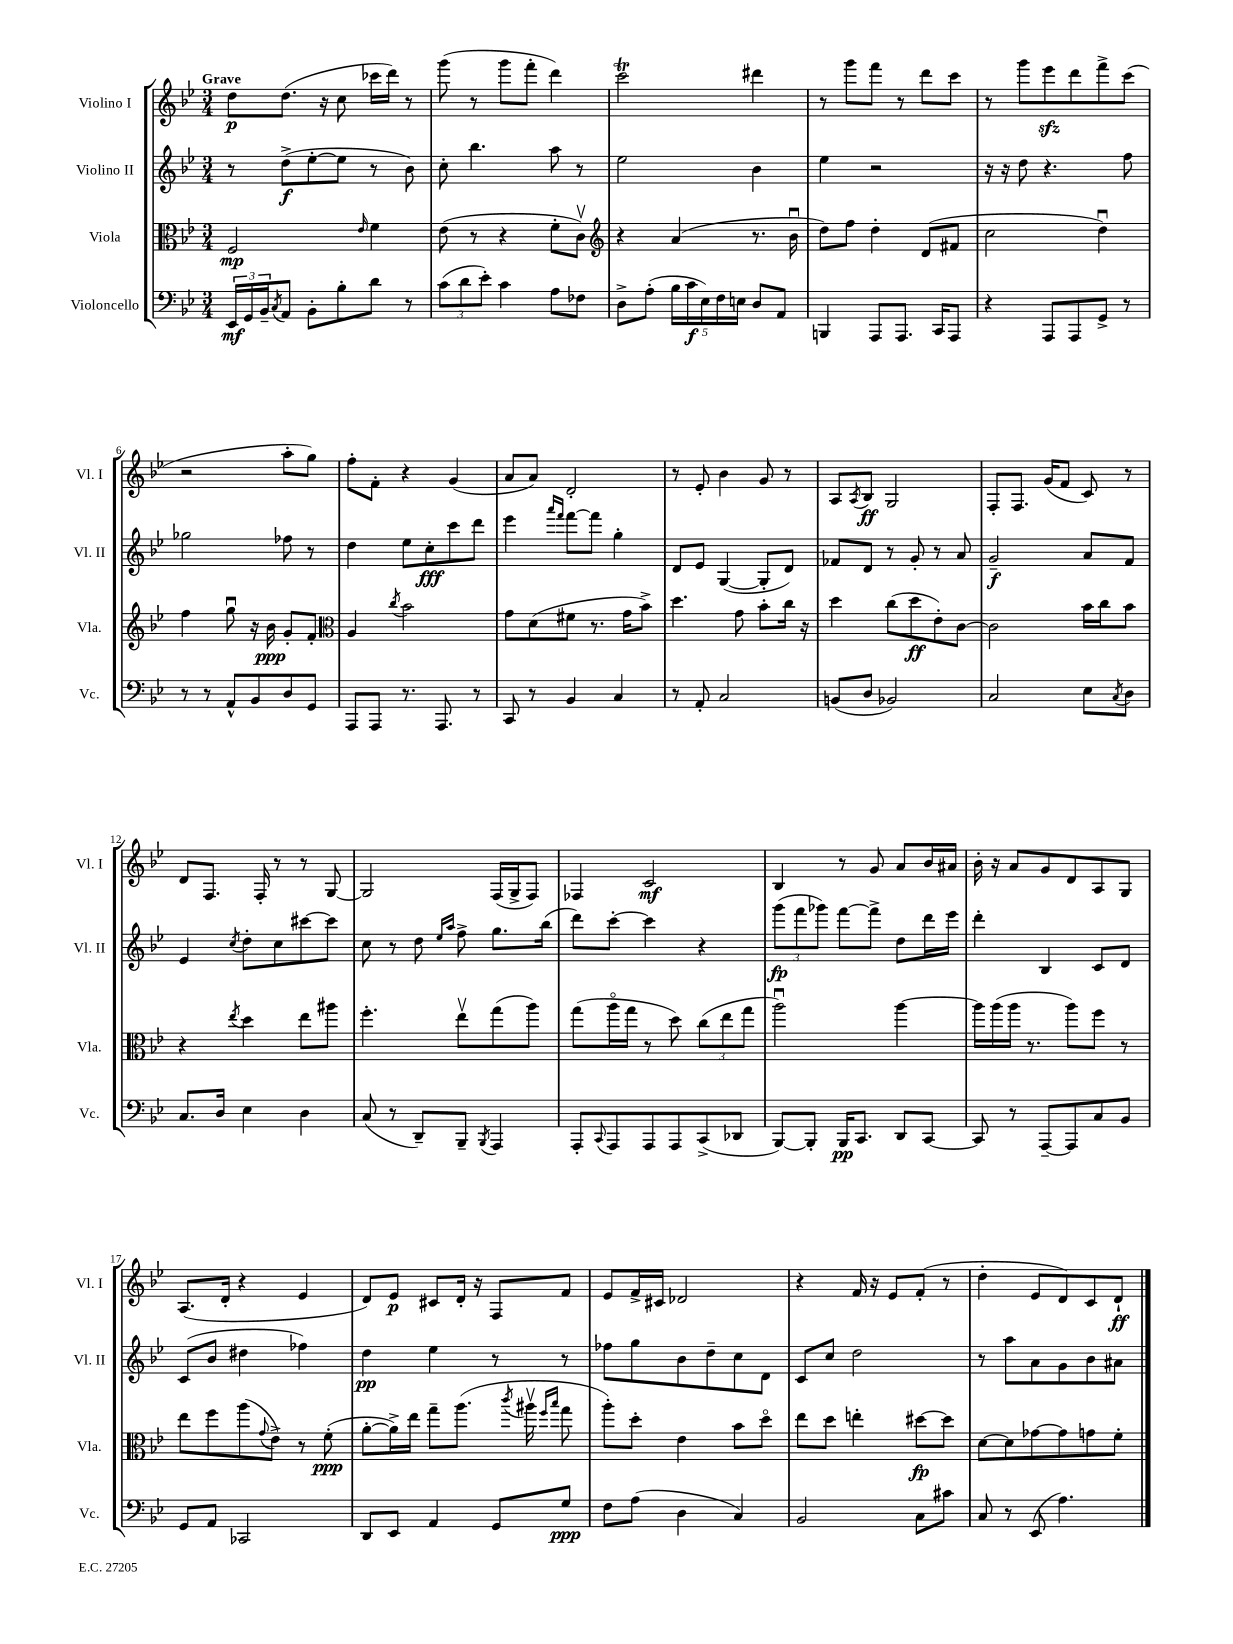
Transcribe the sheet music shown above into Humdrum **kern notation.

**kern	**dynam	**kern	**dynam	**kern	**dynam	**kern	**dynam
*part4	*part4	*part3	*part3	*part2	*part2	*part1	*part1
*staff4	*staff4	*staff3	*staff3	*staff2	*staff2	*staff1	*staff1
*I"Violoncello	*	*I"Viola	*	*I"Violino II	*	*I"Violino I	*
*I'Vc.	*	*I'Vla.	*	*I'Vl. II	*	*I'Vl. I	*
*clefF4	*	*clefC3	*	*clefG2	*	*clefG2	*
*k[b-e-]	*	*k[b-e-]	*	*k[b-e-]	*	*k[b-e-]	*
*M3/4	*	*M3/4	*	*M3/4	*	*M3/4	*
=1	=1	=1	=1	=1	=1	=1	=1
!	!	!	!	!	!	!LO:TX:a:B:t=Grave	!
24EE-/LL	mf	2F/	mp	8r	.	8dd\L	p
24GG/	.	.	.	.	.	.	.
24BB-~/J	.	.	.	.	.	.	.
8qC/	.	.	.	.	.	.	.
8AA/J	.	.	.	(8dd^\L	f	(8.dd\J	.
8BB-'\L	.	.	.	[8ee-'\	.	.	.
.	.	.	.	.	.	16r	.
8B-'\	.	.	.	8ee-\J]	.	8cc\	.
.	.	16qqe-/	.	.	.	.	.
8d\J	.	4f\	.	8r	.	16ccc-X\LL	.
.	.	.	.	.	.	16ddd\JJ)	.
8r	.	.	.	8b-\)	.	8r	.
=2	=2	=2	=2	=2	=2	=2	=2
(12c\L	.	(8e-\	.	8cc'\	.	(8ggg\	.
12d\	.	.	.	.	.	.	.
.	.	8r	.	4.bb-\	.	8r	.
12e-'\J)	.	.	.	.	.	.	.
4c\	.	4r	.	.	.	8ggg\L	.
.	.	.	.	.	.	8fff'\J	.
8A\L	.	8f'\L	.	8aa\	.	4ddd\)	.
8F-X\J	.	8cv\J)	.	8r	.	.	.
=3	=3	=3	=3	=3	=3	=3	=3
*	*	*clefG2	*	*	*	*	*
8D^\L	.	4r	.	2ee-\	.	2cccT\	.
(8A'\J	.	.	.	.	.	.	.
20B-\LL	.	(4a/	.	.	.	.	.
20c\	f	.	.	.	.	.	.
20E-\)	.	.	.	.	.	.	.
20F\	.	.	.	.	.	.	.
20En\JJ	.	.	.	.	.	.	.
8D/L	.	8.r	.	4b-\	.	4ddd#X\	.
8AA/J	.	.	.	.	.	.	.
.	.	16b-u\	.	.	.	.	.
=4	=4	=4	=4	=4	=4	=4	=4
4BBBn/	.	8dd\L)	.	4ee-\	.	8r	.
.	.	8ff\J	.	.	.	8ggg\L	.
8AAA/L	.	4dd'\	.	2r	.	8fff\J	.
8.AAA/J	.	.	.	.	.	8r	.
.	.	(8d/L	.	.	.	8ddd\L	.
16CC/KL	.	.	.	.	.	.	.
8AAA/J	.	8f#X/J	.	.	.	8ccc\J	.
=5	=5	=5	=5	=5	=5	=5	=5
4r	.	2cc\	.	16r	.	8r	.
.	.	.	.	16r	.	.	.
.	.	.	.	8dd\	.	8ggg\L	.
8AAA/L	.	.	.	4.r	.	8eee-zz\	.
8AAA/	.	.	.	.	.	8ddd\	.
8GG^/J	.	4ddu\)	.	.	.	8fff^\	.
8r	.	.	.	8ff\	.	(8ccc\J	.
!!LO:LB:g=z
=6	=6	=6	=6	=6	=6	=6	=6
8r	.	4ff\	.	2gg-X\	.	2r	.
8r	.	.	.	.	.	.	.
8AA^^/L	.	8ggu\	.	.	.	.	.
8BB-/	.	16r	.	.	.	.	.
.	.	16b-\	ppp	.	.	.	.
8D/	.	8g'/L	.	8ff-X\	.	8aa'\L	.
8GG/J	.	8f'/J	.	8r	.	8gg\J)	.
=7	=7	=7	=7	=7	=7	=7	=7
*	*	*clefC3	*	*	*	*	*
8AAA/L	.	4A/	.	4dd\	.	8ff'\L	.
8AAA/J	.	.	.	.	.	8f'\J	.
.	.	8qcc/	.	.	.	.	.
8.r	.	2b-\	.	8ee-\L	.	4r	.
.	.	.	.	8cc'\	fff	.	.
8.AAA/	.	.	.	.	.	.	.
.	.	.	.	8ccc\	.	(4g/	.
8r	.	.	.	8ddd\J	.	.	.
=8	=8	=8	=8	=8	=8	=8	=8
8CC/	.	8g\L	.	4eee-\	.	8a/L	.
8r	.	(8d\	.	.	.	8a/J)	.
.	.	.	.	16qqaaa/LL	.	.	.
.	.	.	.	16qqfff/JJ	.	.	.
4BB-/	.	8f#X\J	.	[8fff\L	.	2d'/	.
.	.	8.r	.	8fff\J]	.	.	.
4C/	.	.	.	4gg'\	.	.	.
.	.	16g\KL	.	.	.	.	.
.	.	8b-^\J)	.	.	.	.	.
=9	=9	=9	=9	=9	=9	=9	=9
8r	.	4.dd\	.	8d/L	.	8r	.
8AA'/	.	.	.	8e-/J	.	8e-'/	.
2C/	.	.	.	([4G/	.	4b-\	.
.	.	8g\	.	.	.	.	.
.	.	8b-'\L	.	8G'/L]	.	8g/	.
.	.	16cc\Jk	.	8d/J)	.	8r	.
.	.	16r	.	.	.	.	.
=10	=10	=10	=10	=10	=10	=10	=10
(8BBn/L	.	4dd\	.	8f-X/L	.	8A/L	.
.	.	.	.	.	.	8qA/	.
8D/J	.	.	.	8d/J	.	8B-/J	ff
2BB-X/)	.	(8cc\L	.	8r	.	2G/	.
.	.	8dd\	ff	8g'/	.	.	.
.	.	8e-'\)	.	8r	.	.	.
.	.	[8c\J	.	8a/	.	.	.
=11	=11	=11	=11	=11	=11	=11	=11
2C/	.	2c\]	.	2g~/	f	8F'/L	.
.	.	.	.	.	.	8.F/J	.
.	.	.	.	.	.	(16g/KL	.
.	.	.	.	.	.	8f/J	.
8E-\L	.	16b-\LL	.	8a/L	.	8c/)	.
.	.	16cc\J	.	.	.	.	.
8qC/	.	.	.	.	.	.	.
8D\J	.	8b-\J	.	8f/J	.	8r	.
!!LO:LB:g=z
=12	=12	=12	=12	=12	=12	=12	=12
8.C/L	.	4r	.	4e-/	.	8d/L	.
.	.	.	.	.	.	8.F/J	.
16D/Jk	.	.	.	.	.	.	.
.	.	8qee-/	.	8qcc/	.	.	.
4E-\	.	4dd\	.	8dd'\L	.	.	.
.	.	.	.	.	.	16F'/	.
.	.	.	.	8cc\	.	8r	.
4D\	.	8ee-\L	.	[8ccc#X\	.	8r	.
.	.	8aa#X\J	.	8ccc#\J]	.	[8G/	.
=13	=13	=13	=13	=13	=13	=13	=13
(8C/	.	4.ff'\	.	8cc\	.	2G/]	.
8r	.	.	.	8r	.	.	.
8DD~/L)	.	.	.	8dd\	.	.	.
.	.	.	.	16qqee-/LL	.	.	.
.	.	.	.	16qqaa/JJ	.	.	.
8BBB-~/J	.	8ee-v\L	.	8ff^\	.	.	.
8qBBB-/	.	.	.	.	.	.	.
4AAA/	.	(8gg\	.	8.gg\L	.	(16F/LL	.
.	.	.	.	.	.	16G^/J	.
.	.	8aa\J)	.	.	.	8F/J)	.
.	.	.	.	(16bb-\Jk	.	.	.
=14	=14	=14	=14	=14	=14	=14	=14
8AAA'/L	.	(8gg\L	.	8ddd\L)	.	4F-X/	.
8qqCC/	.	.	.	.	.	.	.
8AAA/	.	16aa\L	.	[8ccc'\J	.	.	.
.	.	16gg\JJ	.	.	.	.	.
8AAA/	.	8r	.	4ccc\]	.	2c/	mf
8AAA/	.	8dd\)	.	.	.	.	.
(8CC^/	.	(12cc\L	.	4r	.	.	.
.	.	12ee-\	.	.	.	.	.
8DD-X/J	.	.	.	.	.	.	.
.	.	12gg\J	.	.	.	.	.
=15	=15	=15	=15	=15	=15	=15	=15
[8BBB-/L)	.	2aau\)	.	(12ggg\L	fp	4B-/	.
.	.	.	.	12fff\	.	.	.
8BBB-'/J]	.	.	.	.	.	.	.
.	.	.	.	12ggg-X\J)	.	.	.
16BBB-/KL	pp	.	.	[8fff\L	.	8r	.
8.CC/J	.	.	.	.	.	.	.
.	.	.	.	8fff^\J]	.	8g/	.
8DD/L	.	[4aa\	.	8dd\L	.	8a/L	.
[8CC/J	.	.	.	16ddd\L	.	16b-/L	.
.	.	.	.	16eee-\JJ	.	16a#X/JJ	.
=16	=16	=16	=16	=16	=16	=16	=16
8CC/]	.	16aa\LL]	.	4ddd'\	.	16b-'\	.
.	.	(16aa\	.	.	.	16r	.
8r	.	16aa\JJ	.	.	.	8a/L	.
.	.	8.r	.	.	.	.	.
[8AAA~/L	.	.	.	4B-/	.	8g/	.
8AAA/]	.	8aa\L)	.	.	.	8d/	.
8C/	.	8ff\J	.	8c/L	.	8A/	.
8BB-/J	.	8r	.	8d/J	.	8G/J	.
!!LO:LB:g=z
=17	=17	=17	=17	=17	=17	=17	=17
8GG/L	.	8ee-\L	.	(8c/L	.	(8.A/L	.
8AA/J	.	8ff\	.	8b-/J	.	.	.
.	.	.	.	.	.	16d'/Jk	.
2CC-X/	.	(8aa\	.	4dd#X\	.	4r	.
.	.	8qqg/	.	.	.	.	.
.	.	8e-^\J)	.	.	.	.	.
.	.	8r	.	4ff-X\)	.	4e-/	.
.	.	(8f'\	ppp	.	.	.	.
=18	=18	=18	=18	=18	=18	=18	=18
8DD/L	.	[8a'\L	.	4dd\	pp	8d/L)	.
8EE-/J	.	16a^\L])	.	.	.	8e-/J	p
.	.	16ee-\JJ	.	.	.	.	.
4AA/	.	8gg~\L	.	4ee-\	.	8c#X/L	.
.	.	(8.aa\J	.	.	.	16d'/Jk	.
.	.	.	.	.	.	16r	.
8GG/L	.	.	.	8r	.	8F/L	.
.	.	8qccc/	.	.	.	.	.
.	.	16aa#Xv\	.	.	.	.	.
.	.	16qqff/LL	.	.	.	.	.
.	.	16qqbb-/JJ	.	.	.	.	.
8G/J	ppp	8gg\	.	8r	.	8f/J	.
=19	=19	=19	=19	=19	=19	=19	=19
8F\L	.	8aa'\L)	.	8ff-X\L	.	8e-/L	.
(8A\J	.	8dd'\J	.	8gg\	.	16f^/L	.
.	.	.	.	.	.	16c#X/JJ	.
4D\	.	4e-\	.	8b-\	.	2d-X/	.
.	.	.	.	8dd~\	.	.	.
4C/)	.	8b-\L	.	8cc\	.	.	.
.	.	8dd\J	.	8d\J	.	.	.
=20	=20	=20	=20	=20	=20	=20	=20
2BB-/	.	8ee-\L	.	8c/L	.	4r	.
.	.	8dd\J	.	8cc/J	.	.	.
.	.	4een'\	.	2dd\	.	16f/	.
.	.	.	.	.	.	16r	.
.	.	.	.	.	.	8e-/L	.
8C\L	.	[8dd#X\L	fp	.	.	(8f'/J	.
8c#X\J	.	8dd#\J]	.	.	.	8r	.
=21	=21	=21	=21	=21	=21	=21	=21
8C/	.	[8d\L	.	8r	.	4dd'\	.
8r	.	8d\]	.	8aa\L	.	.	.
(8EE-/	.	[8g-X\	.	8a\	.	8e-/L	.
4.A\)	.	8g-\]	.	8g\	.	8d/)	.
.	.	8gn\	.	8b-\	.	8c/	.
.	.	8f'\J	.	8a#X\J	.	8d`/J	ff
==	==	==	==	==	==	==	==
*-	*-	*-	*-	*-	*-	*-	*-
